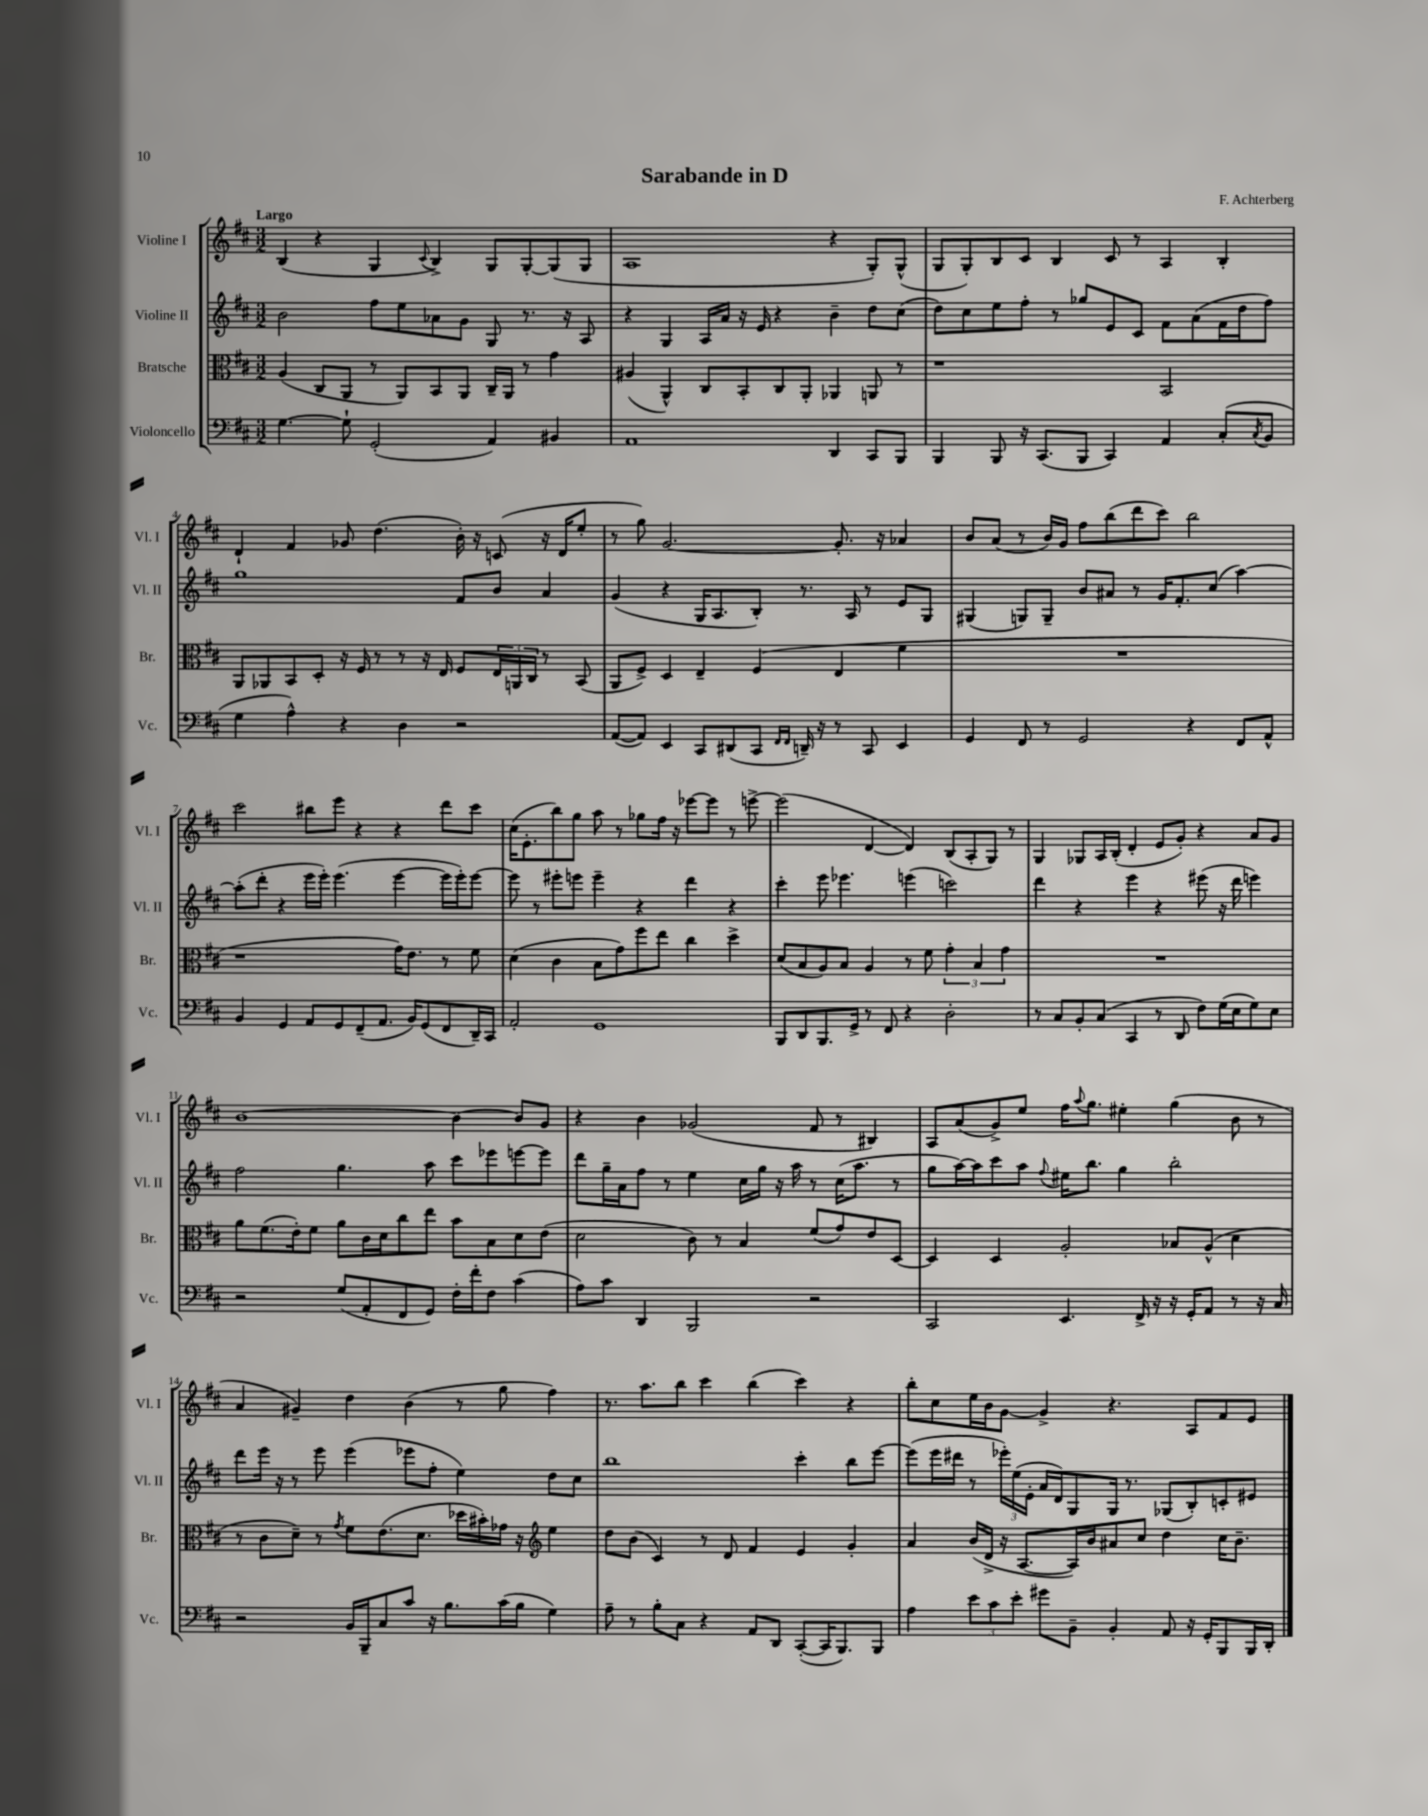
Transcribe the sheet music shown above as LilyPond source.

\header { title = "Sarabande in D" composer = "F. Achterberg" }
<<
\new StaffGroup <<
\new Staff = "s0" \with { instrumentName = "Violine I" shortInstrumentName = "Vl. I" } {
    \clef treble \key d \major \numericTimeSignature \time 3/2 \tempo "Largo"
    b4( r4 g4 \appoggiatura { cis'8 } b4->) g8 g8~-. g8( g8 |
    a1 r4 g8-.) g8-^( |
    g8 g8-.) b8 cis'8 b4 cis'8 r8 a4 b4-. |
    d'4-! fis'4 ges'8 d''4.( b'16-.) r16 c'8( r16 d'16 e''8-. |
    r8 g''8) g'2.~ g'8.-. r16 aes'4 |
    b'8 a'8( r8 b'16) g'16 fis''8 b''8( d'''8 cis'''8) b''2 |
    cis'''2 bis''8 e'''8 r4 r4 d'''8 cis'''8 |
    cis''16( e'8.-. b''8) g''8 a''8 r8 ges''8 fis''16 r16 ees'''8~ ees'''8 r8 e'''8~-> |
    e'''2( d'4~ d'4) b8( a8-. g8) r8 |
    g4 ges8 a16 b16-.( d'4-. e'8 g'8-.) r4 a'8 g'8 |
    b'1~ b'4~ b'8 g'8 |
    r4 b'4 ges'2( fis'8 r8 bis4) |
    a8 a'8( g'8->) e''8 fis''16 \appoggiatura { a''8 } g''8. eis''4-. g''4( b'8 r8 |
    a'4 gis'4--) d''4 b'4( r8 g''8 fis''4) |
    r8. a''8. b''8 cis'''4 b''4( cis'''4) r4 |
    b''8-. cis''8 e''16 b'16 g'8~ g'4-> r4. a8 fis'8 e'8 \bar "|." |
}
\new Staff = "s1" \with { instrumentName = "Violine II" shortInstrumentName = "Vl. II" } {
    \clef treble \key d \major \numericTimeSignature \time 3/2
    b'2 fis''8 e''8 aes'8 g'8 g8 r8. r16 a8 |
    r4 g4 a16 a'16 r16 e'16 r4 b'4-- d''8 cis''8( |
    d''8) cis''8 e''8 fis''8-. r8 ges''8 e'8 cis'8 fis'8 a'8( fis'16 d''16 fis''8) |
    g''1 fis'8 b'8 a'4 |
    g'4( r4 g16 a8. b8-.) r8. a16 r8 e'8 g8 |
    gis4( g8) g8-- b'8 ais'8 r8 g'16 fis'8.-. cis''8( a''4~) |
    a''8-.( d'''8-. r4 e'''16 e'''16-.) e'''4.( e'''4~ e'''16 e'''16-.) e'''8~ |
    e'''8 r8 eis'''8-. e'''8 e'''4-- r4 d'''4 r4 |
    cis'''4-. e'''8 ees'''4. e'''4( c'''2) |
    d'''4 r4 e'''4 r4 eis'''8( r16 d'''16 e'''4) |
    fis''2 g''4. a''8 cis'''8 ees'''8 e'''8~ e'''8 |
    d'''8 g''16-- a'16 fis''8 r8 e''4 cis''16 g''16 r16 a''16 r8 cis''16( a''8. r8 |
    g''8 a''16~) a''16 cis'''8 a''8 \appoggiatura { fis''8 } eis''16 b''8. g''4 b''2-. |
    d'''8 e'''16 r16 r8 e'''8 e'''4( ees'''8 fis''8-. e''4) d''8 cis''8 |
    b''1 cis'''4-. b''8 e'''8~ |
    e'''8( e'''16 dis'''16 r8 \tuplet 3/2 { ees'''16-.) e''16( e'16-. } a'16 d'16) g8 g16 r8. ges8( b8-.) c'8-. eis'8 \bar "|." |
}
\new Staff = "s2" \with { instrumentName = "Bratsche" shortInstrumentName = "Br." } {
    \clef alto \key d \major \numericTimeSignature \time 3/2
    a4( cis8 a,8 r8 a,8) b,8 a,8 cis16-- a,16 r8 g'4 |
    ais4( a,4-^) cis8 b,8-. cis8 a,8-. aes,4 a,8 r8 |
    r1 b,2 |
    a,8 aes,8 b,8 d8-. r16 fis16 r8 r8 r16 e16 fis8 \tuplet 3/2 { e16 a,16 cis16 } r8 b,8( |
    a,8 fis8->) d4 e4-- fis4( e4 fis'4 |
    R1. |
    r1 g'16) e'8. r8 fis'8 |
    d'4( cis'4 b8 g'8) fis''8 e''8 cis''4 d''4-> |
    d'8( b8 a8) b8 a4 r8 fis'8 \tuplet 3/2 { g'4-. b4 g'4 } |
    R1. |
    a'8 fis'8.( e'16-.) fis'8 a'8 cis'16 d'16 cis''8 e''8 b'8 b8 d'8 e'8( |
    d'2 cis'8) r8 b4 fis'8( g'8) e'8 d8~ |
    d4 d4 a2-. bes8 a8-^( d'4 |
    r8 cis'8 d'8--) r8 \acciaccatura { g'8 } fis'8 e'8.( d'8. des''16 bis'16-.) ges'16 r16 \clef treble e''4 |
    d''8 b'8( cis'4) r8 d'8 fis'4 e'4 g'4-. |
    a'4 b'16( d'16-> r16 a8.~ a16) b'16 ais'8 cis''8 d''4 cis''16 b'8.-- \bar "|." |
}
\new Staff = "s3" \with { instrumentName = "Violoncello" shortInstrumentName = "Vc." } {
    \clef bass \key d \major \numericTimeSignature \time 3/2
    g4.~ g8-! g,2-.( a,4) bis,4 |
    a,1 d,4 cis,8 b,,8 |
    b,,4 b,,8 r16 cis,8.( b,,8 cis,4) a,4 cis8-.( \acciaccatura { cis8 } b,8 |
    g4 a4-^) r4 d4 r2 |
    a,8~( a,8) e,4 cis,8 dis,8( cis,8 \grace { fis,16 fis,16 } d,16--) r16 r8 cis,8 e,4 |
    g,4 fis,8 r8 g,2 r4 fis,8 a,8-^ |
    b,4 g,4 a,8 g,8 fis,8--( a,8. b,16) g,8( fis,8 d,16--) cis,16 |
    a,2-. g,1 |
    b,,8 d,8 b,,8. g,16-> r8 fis,8 r4 d2-. |
    r8 cis8 b,8-. cis8( cis,4 r8 d,8 fis8) g16( e16 g8) e8 |
    r2 g8( a,8-. fis,8 g,8) fis16-. fis'16-. fis8 cis'4( |
    a8) cis'8 d,4 b,,2 r2 |
    cis,2 e,4. fis,16-> r16 r16 g,16-. a,8 r8 r16 cis16 |
    r2 b,16 b,,16-- cis8 cis'8 r16 b8. cis'16( b16 g4) |
    a8-- r8 b8-. cis8 r4 a,8 d,8 cis,8~-.( cis,16 b,,8.) b,,8 |
    a4 \tuplet 3/2 { e'8 cis'8 e'8-. } gis'8 b,8-- b,4-. a,8 r16 g,16-. b,,8 b,,16 d,16-. \bar "|." |
}
>>
>>
